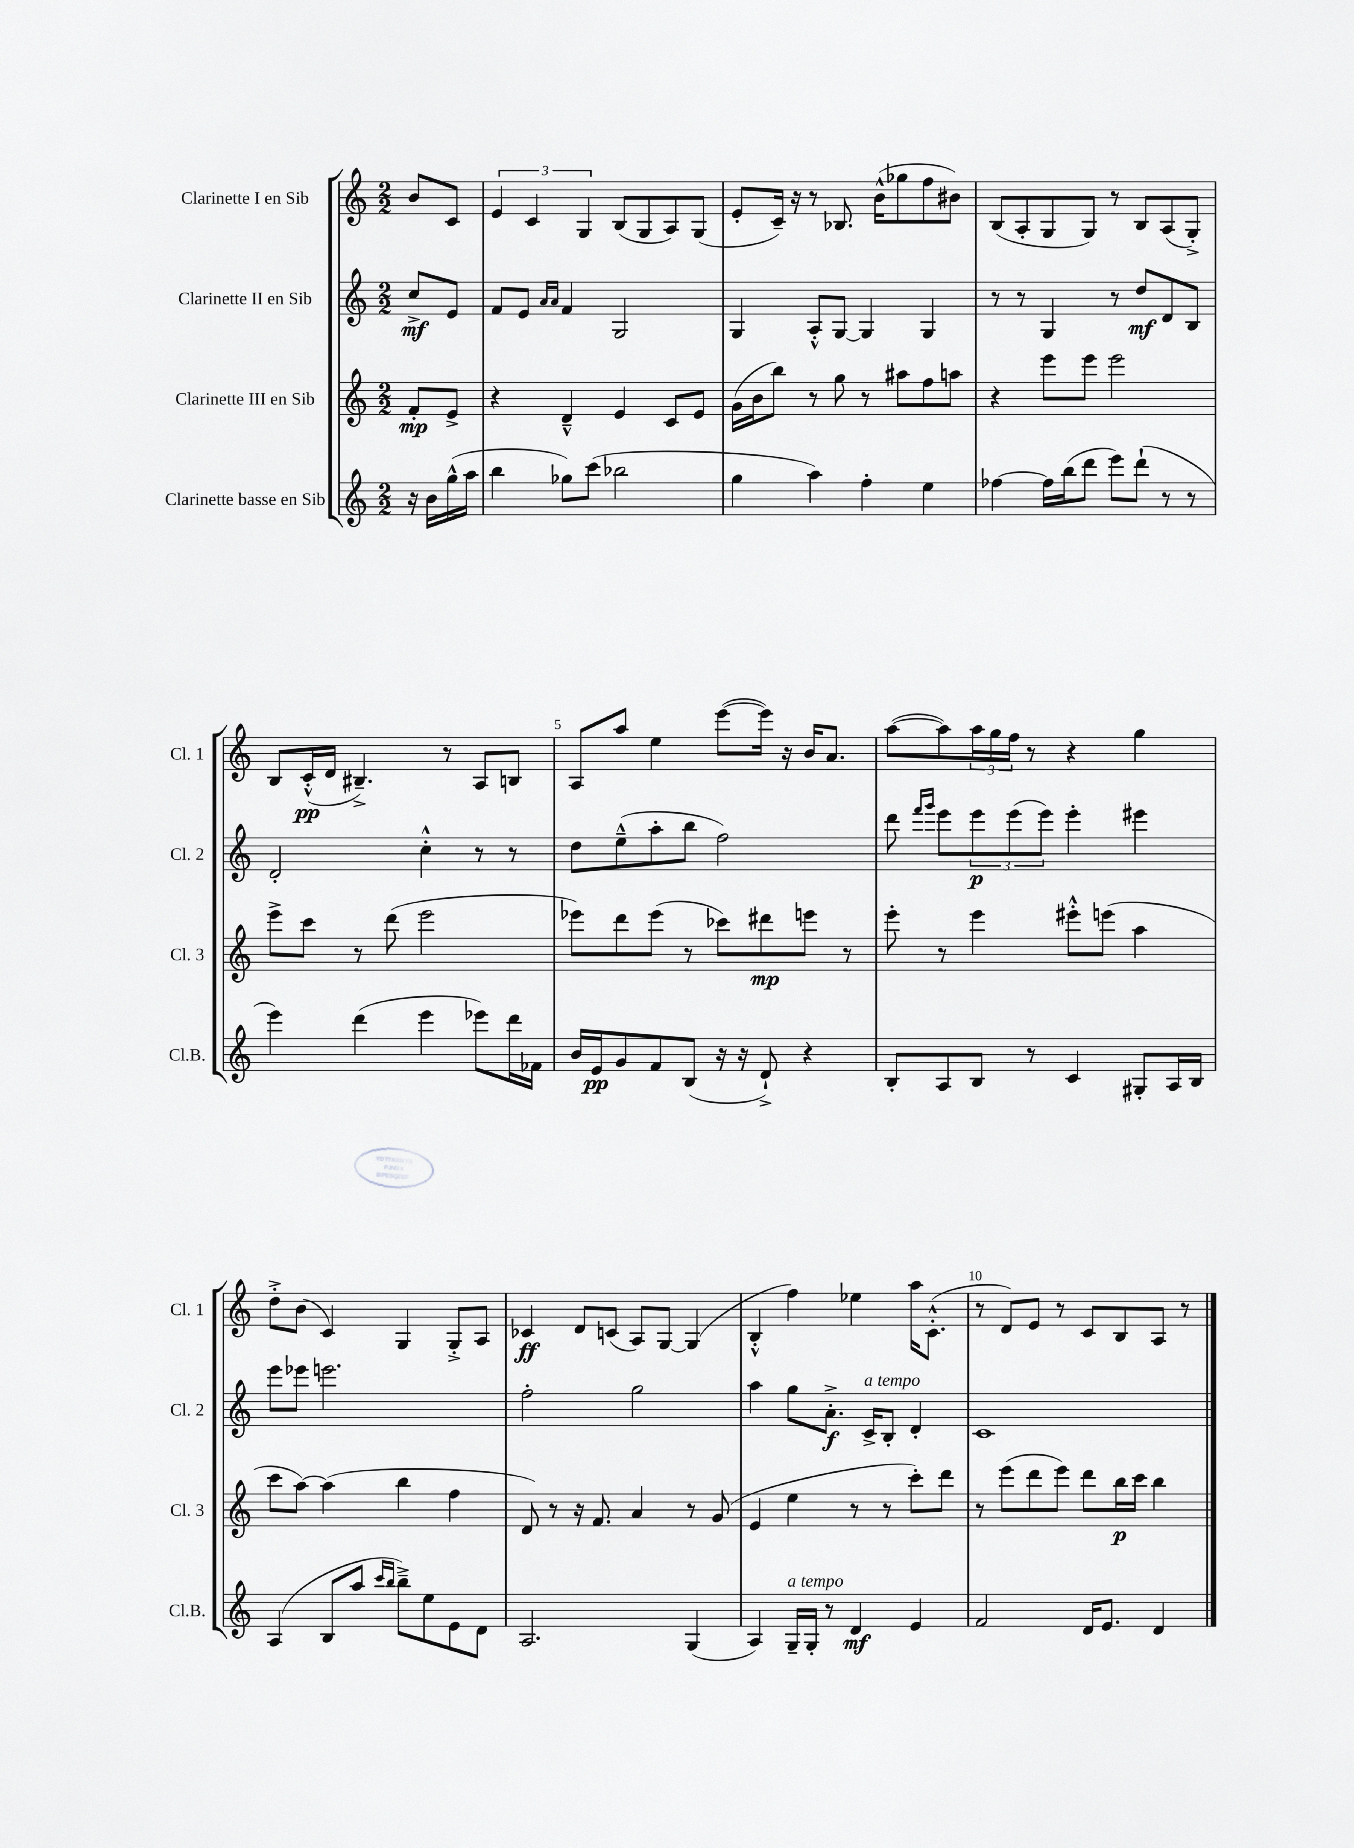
<<
\new StaffGroup <<
\new Staff = "s0" \with { instrumentName = "Clarinette I en Sib" shortInstrumentName = "Cl. 1" } {
    \clef treble \key c \major \numericTimeSignature \time 2/2 \partial 4
    b'8 c'8 |
    \tuplet 3/2 { e'4 c'4 g4 } b8( g8 a8) g8( |
    e'8-. c'16--) r16 r8 bes8. b'16-^( ges''8 f''8 bis'8) |
    b8( a8-. g8 g8) r8 b8 a8( g8-.->) |
    b8 c'16-.-^\pp( d'16 bis4.--->) r8 a8 b8 |
    a8 a''8 e''4 e'''8~( e'''16) r16 b'16 a'8. |
    a''8~( a''8) \tuplet 3/2 { a''16 g''16 f''16 } r8 r4 g''4 |
    d''8-.-> b'8( c'4) g4 g8-.-> a8 |
    ces'4\ff d'8 c'8( a8) g8~ g4( |
    b4-.-^ f''4) ees''4 a''16 c'8.-.-^( |
    r8 d'8) e'8 r8 c'8 b8 a8 r8 \bar "|." |
}
\new Staff = "s1" \with { instrumentName = "Clarinette II en Sib" shortInstrumentName = "Cl. 2" } {
    \clef treble \key c \major \numericTimeSignature \time 2/2 \partial 4
    c''8->\mf e'8 |
    f'8 e'8 \grace { a'16 a'16 } f'4 g2 |
    g4 a8-.-^ g8~ g4 g4 |
    r8 r8 g4 r8 d''8\mf d'8 b8 |
    d'2-. c''4-.-^ r8 r8 |
    d''8 e''8---^( a''8-. b''8 f''2) |
    d'''8 \grace { f'''16 g'''16 } e'''8 \tuplet 3/2 { e'''8\p e'''8( e'''8) } e'''4-. eis'''4 |
    e'''8 ees'''8 e'''2. |
    f''2-. g''2 |
    a''4 g''8 a'8.-.->\f c'16->^\markup { \italic "a tempo" } b8-. d'4-. |
    c'1 \bar "|." |
}
\new Staff = "s2" \with { instrumentName = "Clarinette III en Sib" shortInstrumentName = "Cl. 3" } {
    \clef treble \key c \major \numericTimeSignature \time 2/2 \partial 4
    f'8-.\mp e'8-> |
    r4 d'4---^ e'4 c'8 e'8 |
    g'16( b'16 b''8) r8 g''8 r8 ais''8 f''8 a''8 |
    r4 e'''8 e'''8 e'''2 |
    e'''8-> c'''8 r8 d'''8( e'''2 |
    ees'''8) d'''8 ees'''8( r8 ces'''8) dis'''8\mp e'''8 r8 |
    e'''8-. r8 e'''4 eis'''8-.-^ e'''8( a''4 |
    c'''8 a''8~) a''4( b''4 f''4 |
    d'8) r8 r16 f'8. a'4 r8 g'8( |
    e'4 e''4 r8 r8 c'''8-.) d'''8 |
    r8 e'''8( d'''8 e'''8) d'''8 b''16\p c'''16 b''4 \bar "|." |
}
\new Staff = "s3" \with { instrumentName = "Clarinette basse en Sib" shortInstrumentName = "Cl.B." } {
    \clef treble \key c \major \numericTimeSignature \time 2/2 \partial 4
    r16 b'16 g''16-^( a''16 |
    b''4 ges''8) c'''8( bes''2 |
    g''4 a''4) f''4-. e''4 |
    fes''4~ fes''16 b''16( d'''8 e'''8) d'''8-!( r8 r8 |
    e'''4) d'''4( e'''4 ees'''8) d'''16 fes'16 |
    b'16 e'16\pp g'8 f'8 b8( r16 r16 d'8-!->) r4 |
    b8-. a8 b8 r8 c'4 gis8-. a16 b16 |
    a4( b8 a''8 \grace { c'''16 b''16 } b''8--->) e''8 e'8 d'8 |
    a2. g4( |
    a4) g16--^\markup { \italic "a tempo" } g16-. r8 d'4\mf e'4 |
    f'2 d'16 e'8. d'4 \bar "|." |
}
>>
>>
\layout { \context { \Score \override BarNumber.break-visibility = ##(#f #t #t) barNumberVisibility = #(every-nth-bar-number-visible 5) } }
